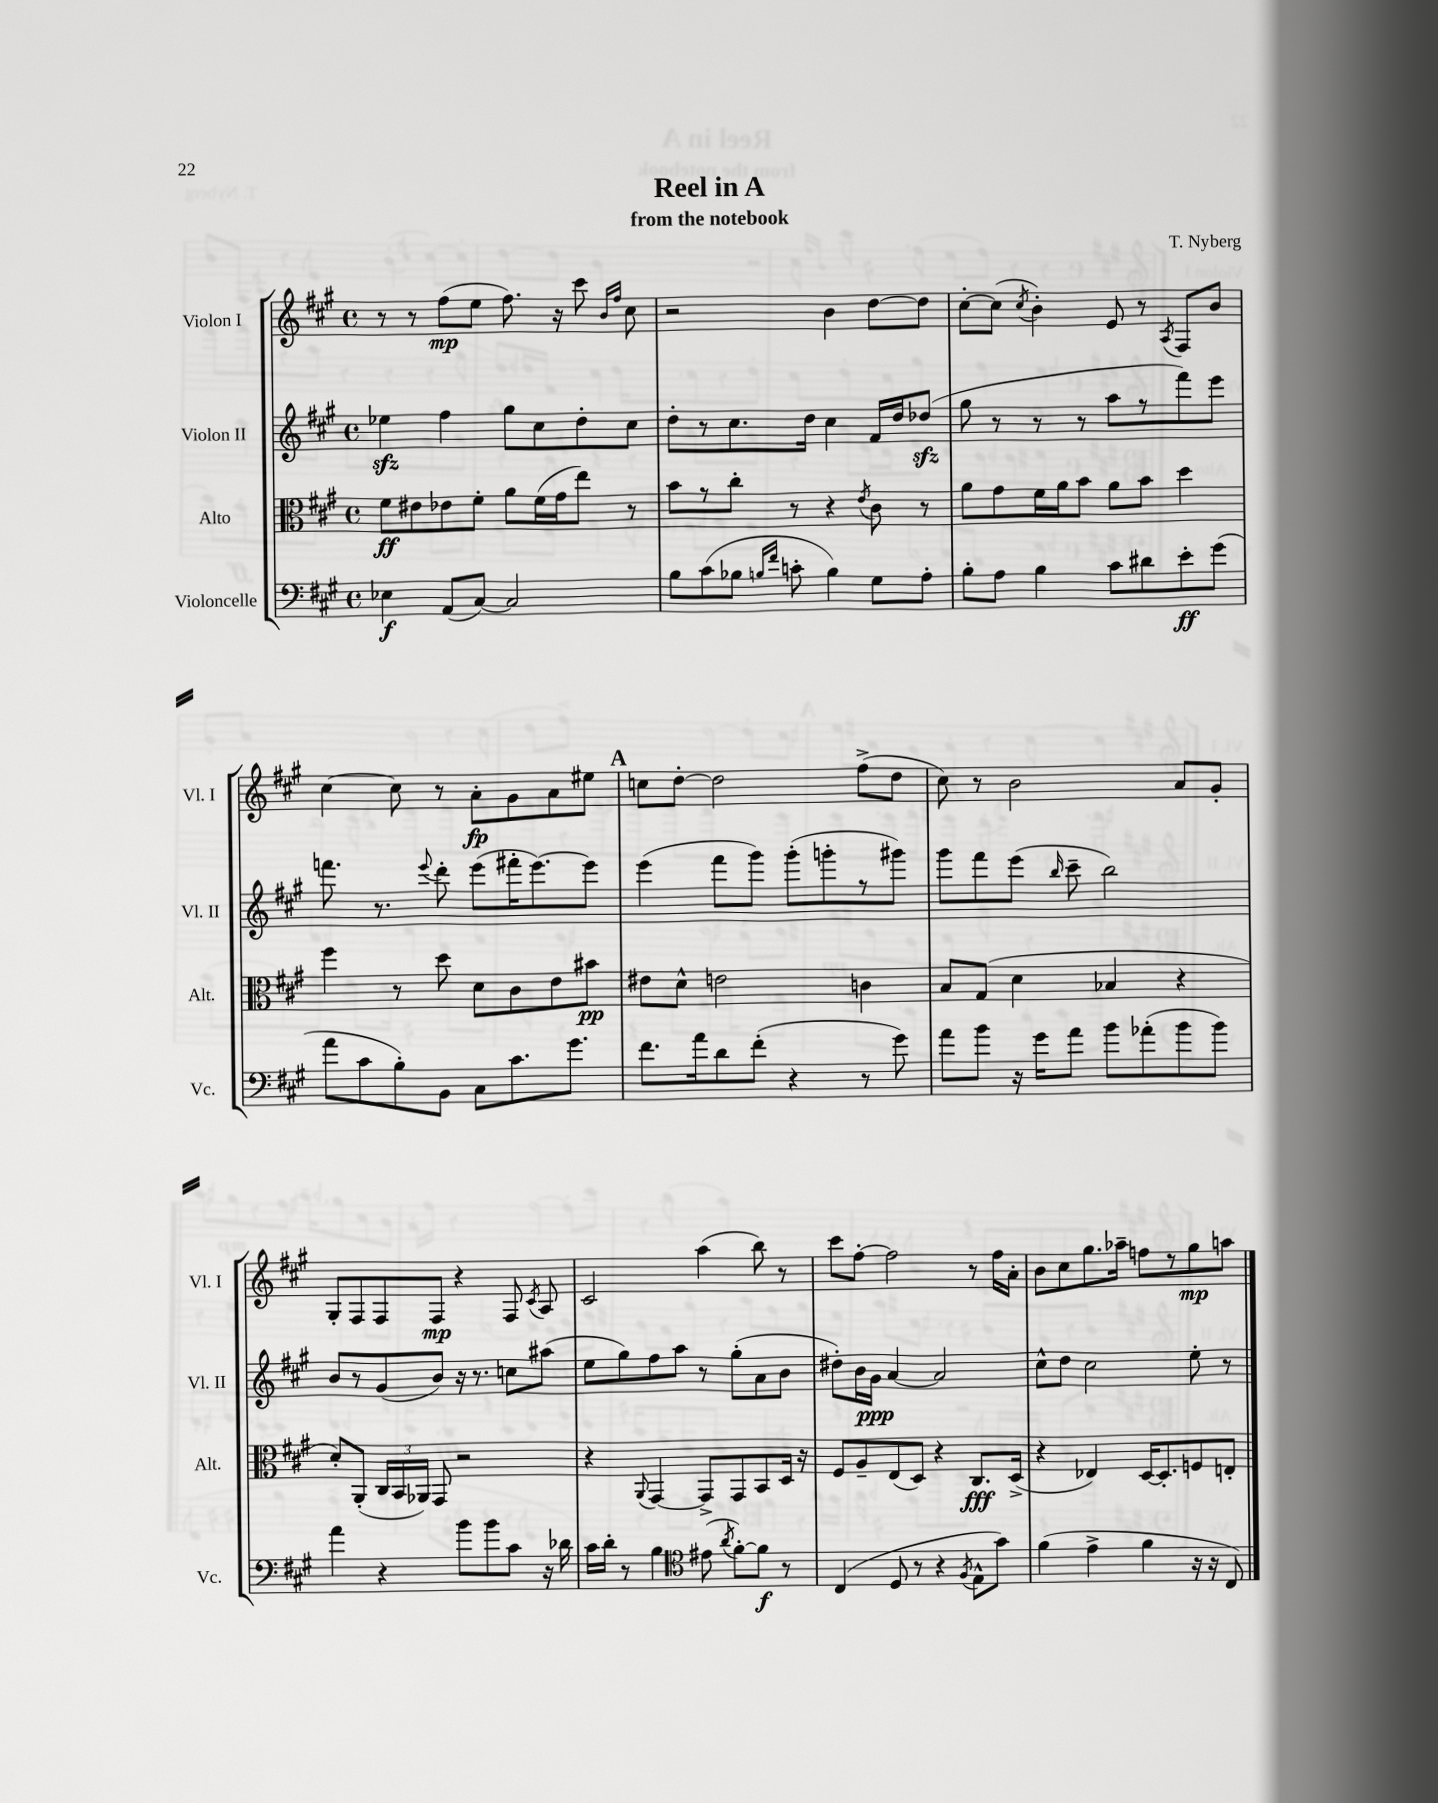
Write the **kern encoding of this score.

**kern	**kern	**kern	**kern
*staff4	*staff3	*staff2	*staff1
*clefF4	*clefC3	*clefG2	*clefG2
*k[f#c#g#]	*k[f#c#g#]	*k[f#c#g#]	*k[f#c#g#]
*M4/4	*M4/4	*M4/4	*M4/4
*met(c)	*met(c)	*met(c)	*met(c)
4E-	8f#	4ee-	8r
.	8e#	.	8r
(8AA	8e-	4ff#	(8ff#
[8C#)	8f#'	.	8ee
2C#]	8a	8gg#	8.ff#)
.	(16f#	8cc#	.
.	16g#	.	16r
.	8ee)	8dd'	8ccc#
.	.	.	16qqb
.	.	.	16qqff#
.	8r	8cc#	8cc#
=	=	=	=
8B	8b	8dd'	2r
(8c#	8r	8r	.
8B-	8cc#'	8.cc#	.
16qqB	.	.	.
16qqf#	.	.	.
8c'	8r	.	.
.	.	16dd	.
4B)	4r	4cc#	4b
.	8qe	.	.
8G#	8c#	16f#	[8dd
.	.	16dd	.
8A'	8r	(8dd-	8dd]
=	=	=	=
8B'	8a	8gg#	[8cc#'
8A	8g#	8r	(8cc#]
.	.	.	8qcc#
4B	16f#	8r	4b')
.	16a	.	.
.	8b	8r	.
8c#	8a	8aa	8e
8d#	8b	8r	8r
.	.	.	8qA
8e'	4dd	8fff#)	8F#
(8g#	.	8eee	8b
=	=	=	=
8a	4ff#	8.fff	[4cc#
8c#	.	.	.
.	.	8.r	.
8B')	8r	.	8cc#]
.	.	8qqeee	.
8BB	8dd	8ddd'	8r
8C#	8d	(8eee	8a'
8.c#	8c#	16fff#'	8g#
.	.	[8.eee)	.
.	8e	.	8a
8.g#	.	.	.
.	8b#	8eee]	8ee#
=	=	=	=
8.f#	8e#	(4eee	8cc
.	8d^^	.	[8dd'
16a	.	.	.
8d	2e	8fff#	2dd]
(8f#'	.	8ggg#)	.
4r	.	(8ggg#'	.
.	.	8ggg'	.
8r	4c	8r	(8ff#^
8g#)	.	8ggg#)	8dd
=	=	=	=
8a	8B	8ggg#	8cc#)
8b	(8G#	8fff#	8r
16r	4d	(8eee	2b
16g#	.	.	.
.	.	16qqbb	.
8a	.	8ccc#~	.
8b	4B-	2bb)	.
(8a-'	.	.	.
8b	4r	.	8a
8b)	.	.	8g#'
=	=	=	=
4a	8d')	8b	8G#'
.	(8AA'	8r	8F#
4r	24C#	(8g#	8F#
.	24BB	.	.
.	24AA-)	.	.
.	8GG#	8b)	8F#
8b	2r	16r	4r
.	.	8.r	.
8b	.	.	.
8c#	.	8cc	8F#
.	.	.	8qc#
16r	.	(8aa#	8A
16d-	.	.	.
=	=	=	=
16c#	4r	8ee	2c#
16d'	.	.	.
8r	.	8gg#)	.
.	8qqAA	.	.
4B	[4GG#	8ff#	.
.	.	8aa	.
*clefC4	*	*	*
(8e#	8GG#^]	8r	(4aa
8qa	.	.	.
[8f#')	8GG#	(8gg#'	.
8f#]	8BB	8a	8bb)
8r	16D	8b	8r
.	16r	.	.
=	=	=	=
(4C#	8F#	8dd#')	8ccc#
.	8A~	16b	[8ff#'
.	.	16g#	.
8D	(8E	[4a	2ff#]
8r	8D)	.	.
4r	4r	2a]	.
8qF#	.	.	.
8E^^	8.C#	.	8r
8g#)	.	.	16ff#
.	(16D^	.	16a'
=	=	=	=
(4f#	4r	8cc#^^	8b
.	.	8dd	8cc#
4e^	4E-)	2cc#	8.gg#
.	.	.	16aa-~
4f#	[16D	.	8ff
.	8.D']	.	.
.	.	.	8r
16r	8F	8ee'	8gg#
16r	.	.	.
8C#)	8E'	8r	8aa
==	==	==	==
*-	*-	*-	*-
